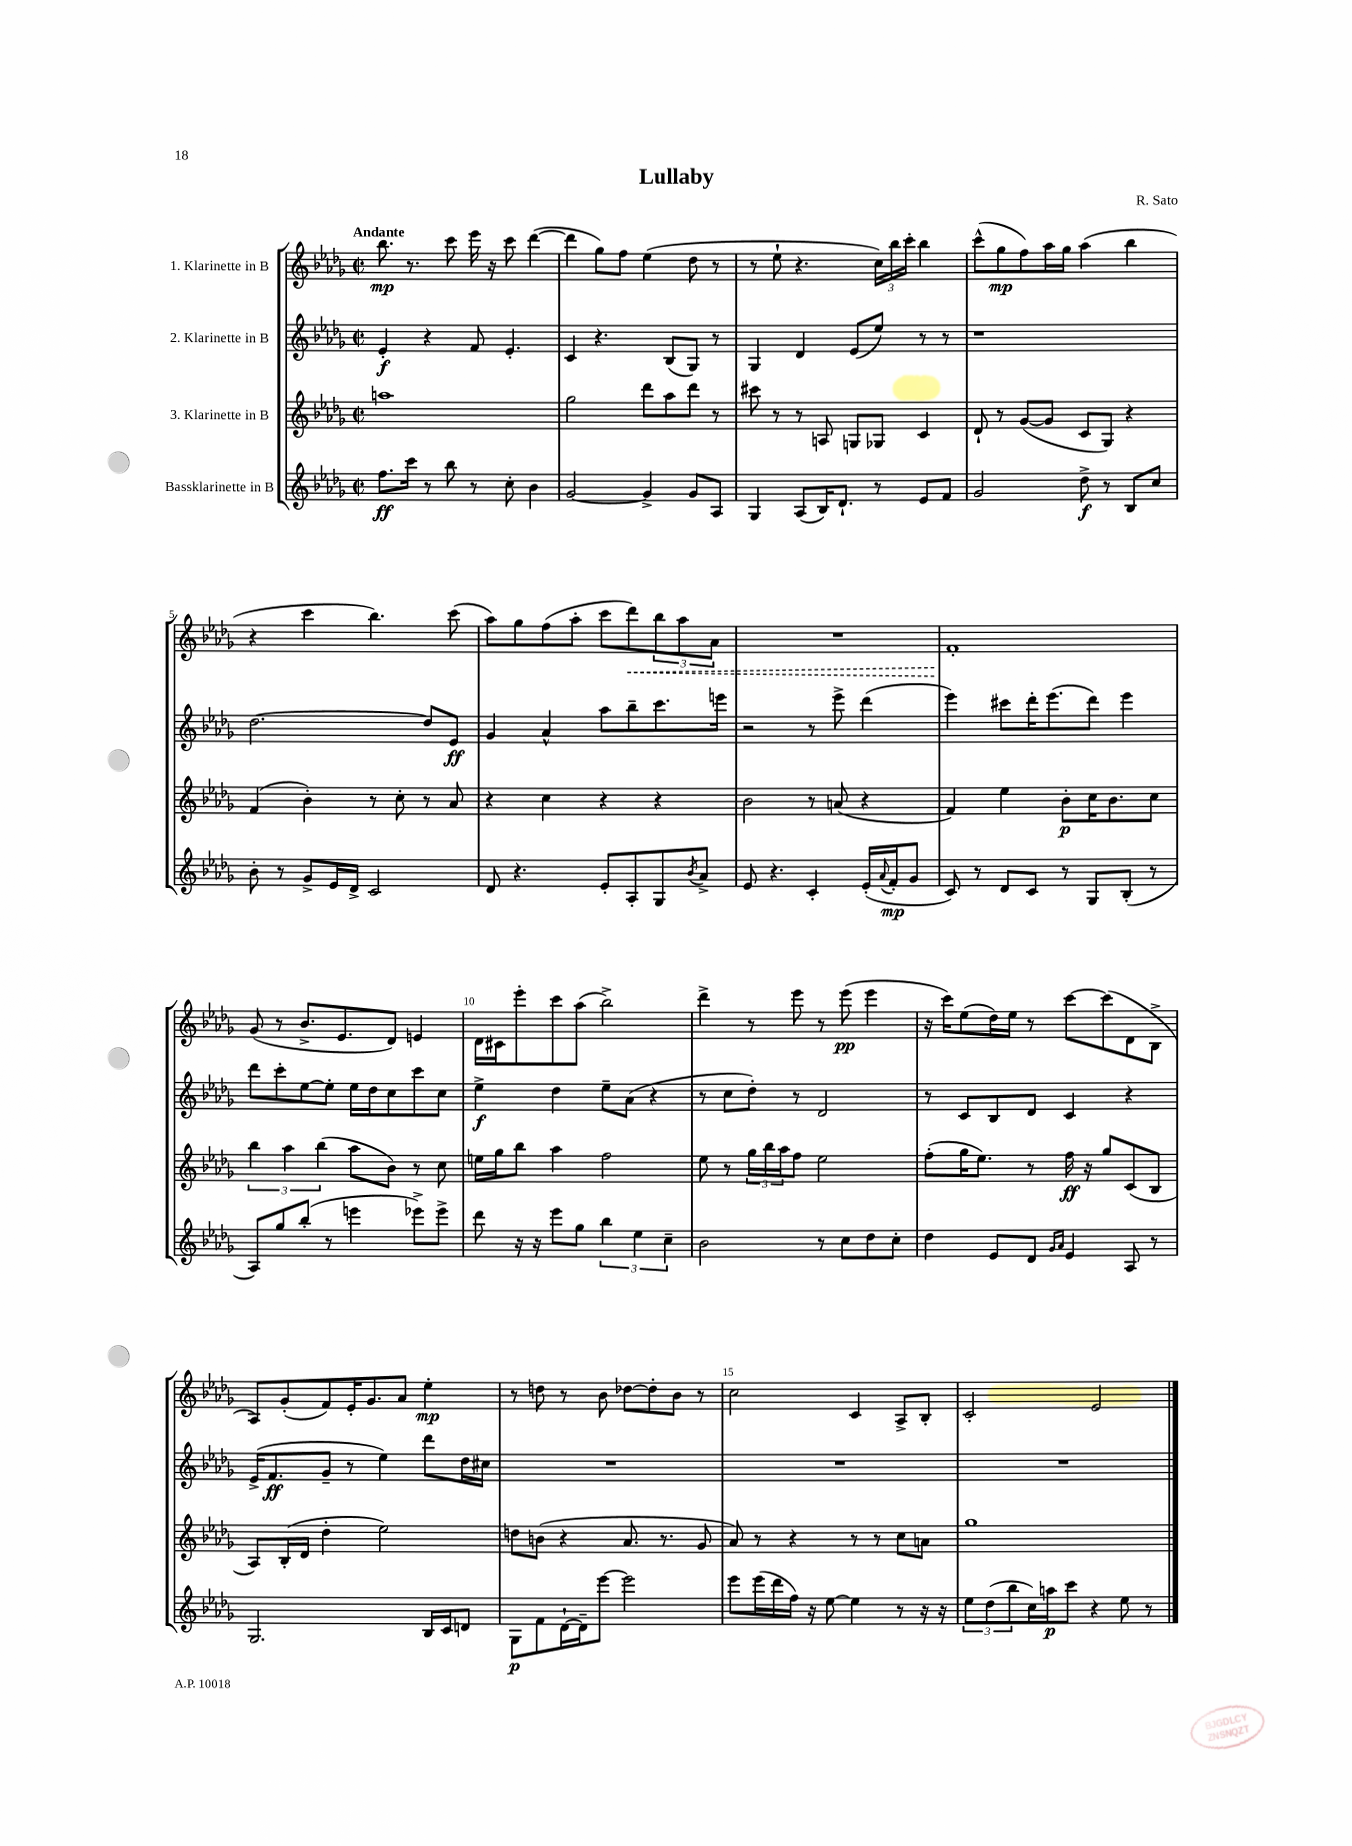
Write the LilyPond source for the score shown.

\header { title = "Lullaby" composer = "R. Sato" }
<<
\new StaffGroup <<
\new Staff = "s0" \with { instrumentName = "1. Klarinette in B" } {
    \clef treble \key des \major \defaultTimeSignature \time 2/2 \tempo "Andante"
    bes''8.\mp r8. c'''8 ees'''16 r16 c'''8 des'''4~( |
    des'''4 ges''8) f''8 ees''4( des''8 r8 |
    r8 ees''8-! r4. \tuplet 3/2 { c''16) bes''16 c'''16-. } bes''4 |
    c'''8-^( ges''8\mp f''8) aes''16 ges''16 aes''4( bes''4 |
    r4 c'''4 bes''4.) c'''8( |
    aes''8) ges''8 f''8( aes''8-. c'''8 \once \override Hairpin.style = #'dashed-line des'''8\<) \tuplet 3/2 { bes''8 aes''8 aes'8 } |
    R1 |
    f'1-.\! |
    ges'8( r8 bes'8.-> ees'8. des'8) e'4 |
    des'16 cis'16 ees'''8-. c'''8 aes''8( bes''2->) |
    des'''4-> r8 ees'''8 r8 ees'''8\pp( ees'''4 |
    r16 c'''16) ees''8( des''16) ees''16 r8 c'''8~ c'''8( des'8 bes8-> |
    aes8) ges'8-.( f'8) ees'16-. ges'8. aes'8 ees''4-.\mp |
    r8 d''8 r8 bes'8 des''8~ des''8-. bes'8 r8 |
    c''2 c'4 aes8-> bes8-. |
    c'2-. ees'2 \bar "|." |
}
\new Staff = "s1" \with { instrumentName = "2. Klarinette in B" } {
    \clef treble \key des \major \defaultTimeSignature \time 2/2
    ees'4-.\f r4 f'8 ees'4.-. |
    c'4 r4. bes8( ges8) r8 |
    ges4 des'4 ees'8( ees''8) r8 r8 |
    r1 |
    des''2.~ des''8 ees'8\ff |
    ges'4 aes'4-^ aes''8 bes''8-- c'''8. e'''16 |
    r2 r8 ees'''8-> des'''4( |
    ees'''4) cis'''8 des'''16-. ees'''8.( des'''8) ees'''4 |
    des'''8 c'''8-. ees''8~ ees''8-. ees''16 des''16 c''8 c'''8 c''8 |
    ees''4->\f des''4 ees''8-- aes'8( r4 |
    r8 c''8 des''8-.) r8 des'2 |
    r8 c'8 bes8 des'8 c'4 r4 |
    ees'16->( f'8.\ff ges'8-- r8 ees''4) des'''8 des''16 cis''16 |
    R1 |
    R1 |
    R1 \bar "|." |
}
\new Staff = "s2" \with { instrumentName = "3. Klarinette in B" } {
    \clef treble \key des \major \defaultTimeSignature \time 2/2
    a''1 |
    ges''2 des'''8 aes''8 des'''8 r8 |
    cis'''8 r8 r8 a8 g8 ges8 c'4 |
    des'8-! r8 ges'8~( ges'8 c'8 ges8) r4 |
    f'4( bes'4-.) r8 c''8-. r8 aes'8 |
    r4 c''4 r4 r4 |
    bes'2 r8 a'8( r4 |
    f'4) ees''4 bes'8-.\p c''16 bes'8. c''8 |
    \tuplet 3/2 { bes''4 aes''4 bes''4( } aes''8 bes'8) r8 c''8 |
    e''16 ges''16 bes''8 aes''4 f''2 |
    ees''8 r8 \tuplet 3/2 { ges''16 bes''16 aes''16 } f''8 ees''2 |
    f''8-.( ges''16 ees''8.) r8 f''16\ff r16 ges''8 c'8( bes8 |
    aes8) bes16-.( des'16 des''4-. ees''2) |
    d''8 b'8( r4 aes'8. r8. ges'8 |
    aes'8) r8 r4 r8 r8 c''8 a'8 |
    ges''1 \bar "|." |
}
\new Staff = "s3" \with { instrumentName = "Bassklarinette in B" } {
    \clef treble \key des \major \defaultTimeSignature \time 2/2
    f''8.\ff c'''16 r8 bes''8 r8 c''8-. bes'4 |
    ges'2~ ges'4-> ges'8 aes8 |
    ges4 aes8( bes16) des'8.-! r8 ees'8 f'8 |
    ges'2 des''8->\f r8 bes8 c''8 |
    bes'8-. r8 ges'8-> ees'16 des'16-> c'2 |
    des'8 r4. ees'8-. aes8-. ges8 \acciaccatura { bes'8 } aes'8-> |
    ees'8 r4. c'4-. ees'16-.( \appoggiatura { aes'8 } f'16-.\mp ges'8 |
    c'8) r8 des'8 c'8 r8 ges8 bes8-.( r8 |
    aes8) ges''8 bes''8-.( r8 e'''4 ees'''8->) ees'''8-> |
    des'''8 r16 r16 ees'''8 ges''8 \tuplet 3/2 { bes''4 ees''4 c''4-- } |
    bes'2 r8 c''8 des''8 c''8-. |
    des''4 ees'8 des'8 \grace { ges'16 aes'16 } ees'4 aes8 r8 |
    ges2. bes16 c'16 d'8 |
    ges8\p f'8 des'16~-! des'16-- ees'''8~ ees'''2 |
    ees'''8 ees'''16( des'''16 f''16) r16 ees''8~ ees''4 r8 r16 r16 |
    \tuplet 3/2 { ees''8 des''8( bes''8 } c''16) a''16\p c'''8 r4 ees''8 r8 \bar "|." |
}
>>
>>
\layout { \context { \Score \override BarNumber.break-visibility = ##(#f #t #t) barNumberVisibility = #(every-nth-bar-number-visible 5) } }
